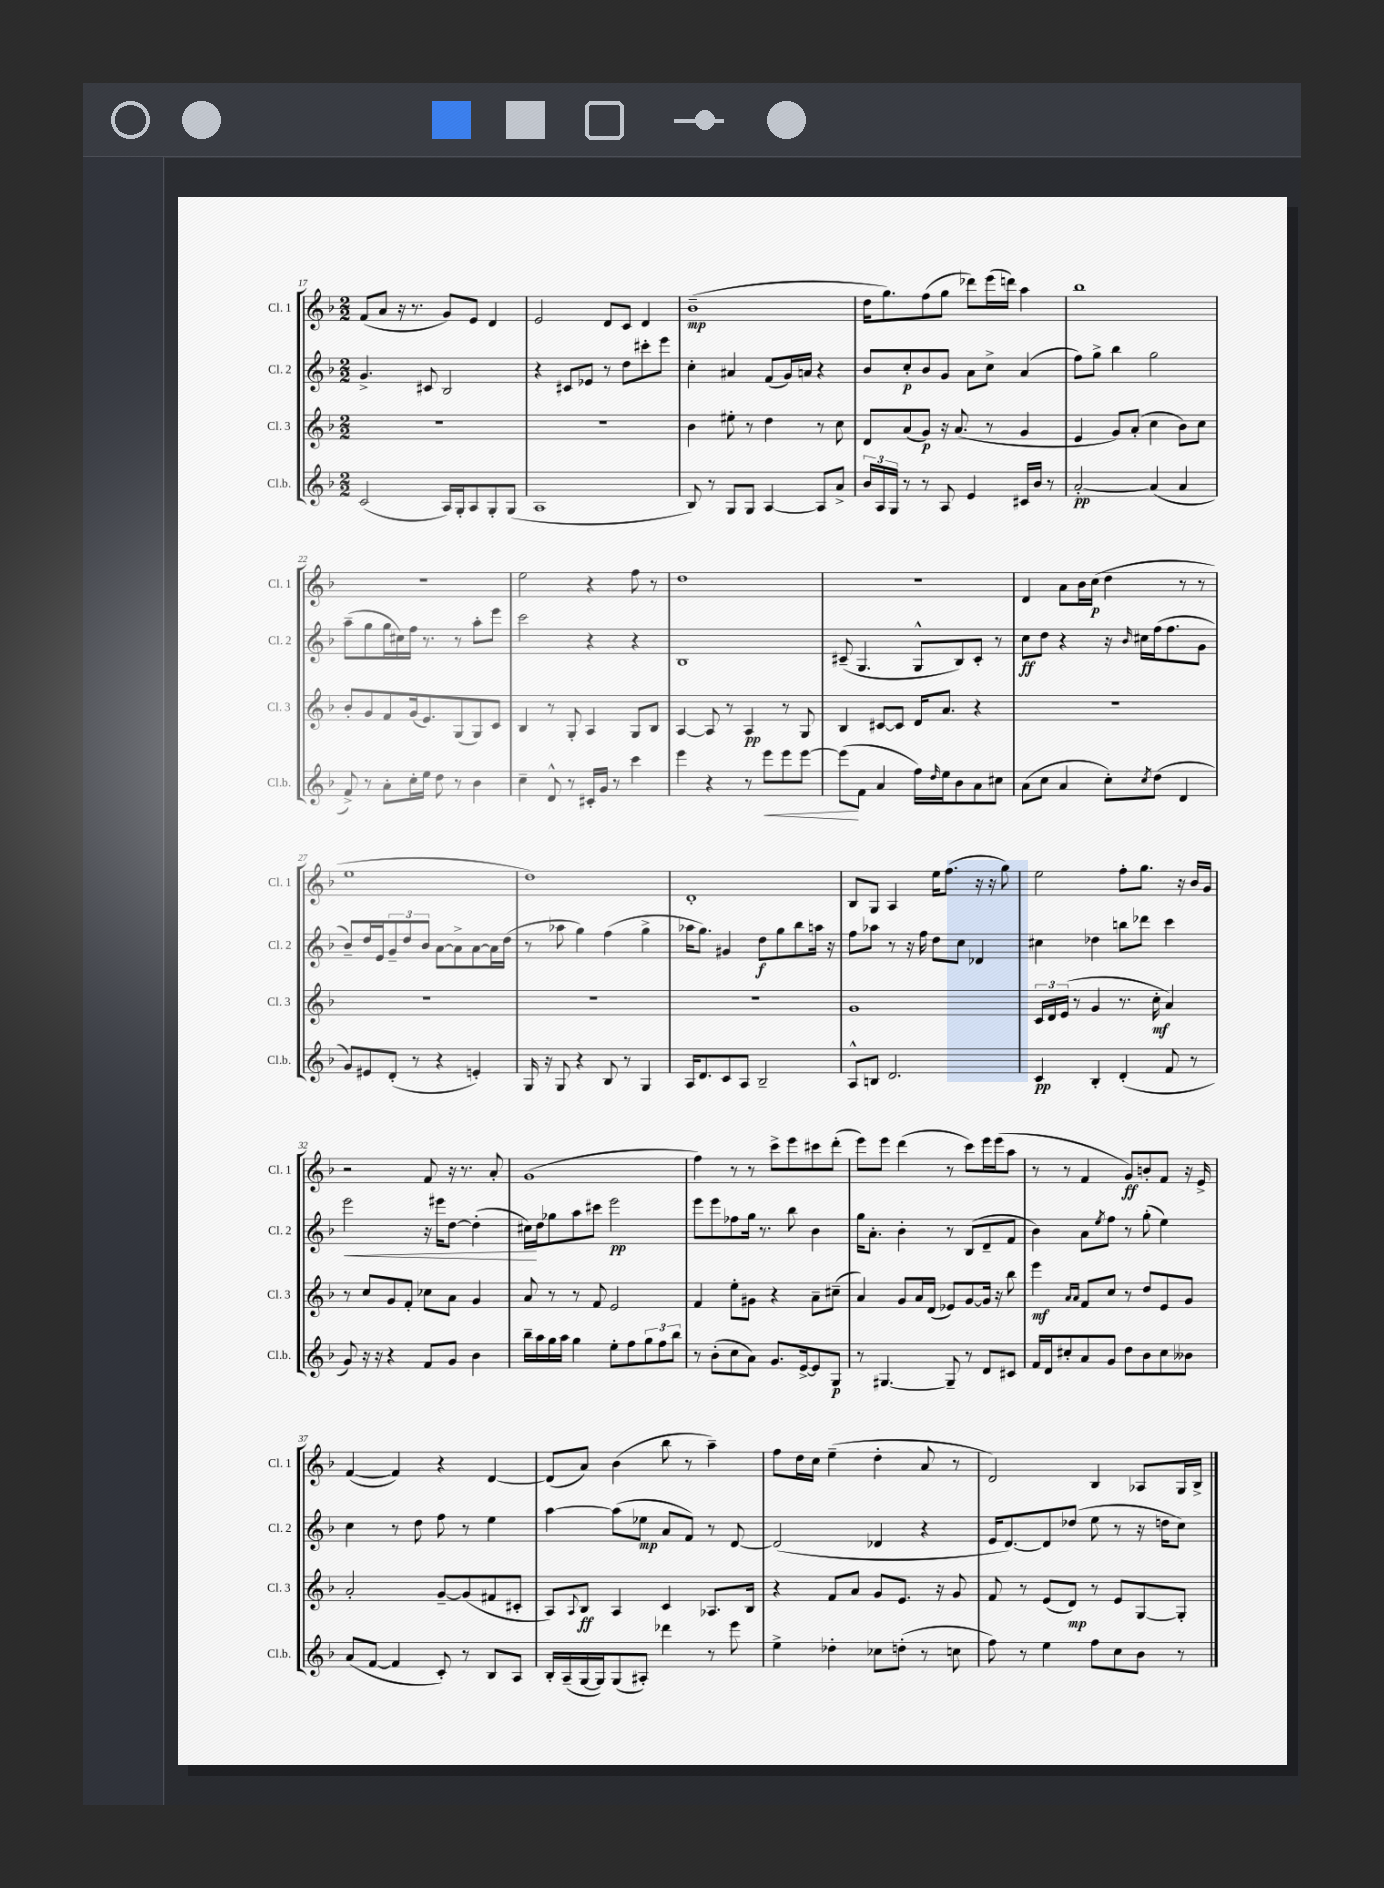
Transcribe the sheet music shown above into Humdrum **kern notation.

**kern	**kern	**kern	**kern
*staff4	*staff3	*staff2	*staff1
*clefG2	*clefG2	*clefG2	*clefG2
*k[b-]	*k[b-]	*k[b-]	*k[b-]
*M2/2	*M2/2	*M2/2	*M2/2
(2c/	1r	4.g^/	(8f/L
.	.	.	8a/J
.	.	.	16r
.	.	.	8.r
.	.	8c#/	.
16A/LL)	.	2B-/	8g/L)
16G'/J	.	.	.
8A/	.	.	8e/J
8G'/	.	.	4d/
(8G/J	.	.	.
=	=	=	=
1A	1r	4r	2e/
.	.	8c#/L	.
.	.	8e-/J	.
.	.	8r	8d/L
.	.	8dd\L	8c/J
.	.	8ccc#'\	4d/
.	.	8eee\J	.
=	=	=	=
8B-/)	4b-\	4cc'\	(1b-~
8r	.	.	.
8G/L	8ee#'\	4a#/	.
8G/J	8r	.	.
[4A/	4dd\	(8f/L	.
.	.	16g/L)	.
.	.	16a/JJ	.
8A/]L	8r	4r	.
8a^/J	8cc\	.	.
=	=	=	=
24b-/LL	8d/L	8b-/L	16dd\LK
24A/	.	.	.
.	.	.	8.gg\)
24G/JJ	.	.	.
8r	(8a/	8cc'/	.
8r	8g/J)	8b-/	(8ff\
8A/	16r	8g/J	8gg\J
.	(8.a/	.	.
4e/	.	8a\L	8ddd-\L)
.	8r	8cc^\J	(16eee\L
.	.	.	16ddd\JJ)
16c#/LL	4g/	(4a/	4aa\
16b-/JJ	.	.	.
8r	.	.	.
=	=	=	=
[2a'/	4e/	8ff\L)	1bb-
.	.	8gg^\J	.
.	8g/L)	4bb-\	.
.	(8a'/J	.	.
(4a/]	4cc\	2gg\	.
4a/	8b-\L)	.	.
.	8cc\J	.	.
=	=	=	=
8f^/)	8b-'/L	(8aa~\L	1r
8r	8g/	8gg\	.
8a'\L	8f/	16gg\L	.
.	.	16cc#\)	.
16cc'\L	(16g/k	16ff\JJ	.
16ee\JJ	8.e/)	8.r	.
8dd\	.	.	.
8r	(8G/	8r	.
4b-\	8G/)	8aa'\L	.
.	8c/J	8eee\J	.
=	=	=	=
4cc~\	4B-/	2ccc\	2ee\
8d^^/	8r	.	.
8r	8G'/	.	.
16c#'/LL	4A/	4r	4r
16g/JJ	.	.	.
8r	.	.	.
4ccc\	8G/L	4r	8ff\
.	8B-/J	.	8r
=	=	=	=
4eee\	[4A/	1B-	1dd
4r	8A/]	.	.
.	8r	.	.
8r	4A/	.	.
8eee\L	.	.	.
8eee\	8r	.	.
[8eee\J	8G/	.	.
=	=	=	=
(8eee\]L	4B-/	(8c#~/	1r
8f\J	.	4.G/	.
4a/	[8c#/L	.	.
.	8c#/]J	.	.
16ff\LL)	16d/LK	8G^^/L	.
16qqdd/	.	.	.
16ee\J	8.a/J	.	.
8b-\	.	8B-/)	.
8a\	4r	8c#'/J	.
8cc#\J	.	8r	.
=	=	=	=
(8a\L	1r	8cc\L	4d/
8cc\J	.	8dd\J	.
4a/	.	4r	8a\L
.	.	.	16b-\L
.	.	.	(16cc\JJ
8cc'\L)	.	16r	4dd\
.	.	16qqb-/	.
.	.	16cc#\LL	.
8qcc/	.	.	.
(8dd\J	.	(16ff\J	.
.	.	8.ff\	.
4d/	.	.	8r
.	.	8g\J	8r
=	=	=	=
8g/L)	1r	8b-~/L)	1ee
8e#/	.	16dd/L	.
.	.	16e/J	.
(8d'/J	.	12g~/	.
.	.	12dd/	.
8r	.	.	.
.	.	12b-/J	.
4r	.	[8a\L	.
.	.	8a^\]	.
4e'/)	.	[8a\	.
.	.	16a\]L	.
.	.	(16dd\JJ	.
=	=	=	=
16G/	1r	8r	1dd)
16r	.	.	.
8G/	.	8aa-\	.
4r	.	4gg\)	.
8B-/	.	(4ff\	.
8r	.	.	.
4G/	.	4gg^\	.
=	=	=	=
16A/LK	1r	16aa-\LK	1d'
8.d/	.	8.gg\J)	.
8c/	.	4g#/	.
8A/J	.	.	.
2B-~/	.	8dd\L	.
.	.	8gg\	.
.	.	8bb-\	.
.	.	16aa\Jk	.
.	.	16r	.
=	=	=	=
8A^^/L	1g	8ff\L	8B-/L
8B/J	.	8aa-\J	8G/J
2.d/	.	8r	4A/
.	.	16r	.
.	.	16ff\	.
.	.	8dd\L	16ee\LK
.	.	.	(8.ff\J
.	.	8cc\J	.
.	.	4d-/	16r
.	.	.	16r
.	.	.	8gg\)
=	=	=	=
4c/	24c/LL	4cc#\	2ee\
.	24d/	.	.
.	(24e/JJ	.	.
.	8r	.	.
4B-'/	4g/	4dd-\	.
(4d'/	8.r	8bb\L	8ff'\L
.	.	8ddd-\J	8.gg\J
.	16cc'\	.	.
8f/	4a/)	4ccc\	.
.	.	.	16r
8r	.	.	16b-/LL
.	.	.	16g/JJ
=	=	=	=
8g/)	8r	2eee\	2r
16r	8cc/L	.	.
16r	.	.	.
4r	8g/	.	.
.	8f'/J	.	.
8f/L	8cc-\L	16r	8f/
.	.	16eee#\LK	.
8g/J	8a\J	[8dd\J	16r
.	.	.	8.r
4b-\	4g/	(4dd'\]	.
.	.	.	8a'/
=	=	=	=
16bb-~\LL	8a/	16cc#\LL)	(1g
16aa\	.	16dd\J	.
16gg\	8r	8gg-\	.
16aa\JJ	.	.	.
4gg\	8r	8aa\	.
.	8f/	8ccc#\J	.
8ee'\L	2e/	2eee\	.
8ff\	.	.	.
12gg\	.	.	.
12ff\	.	.	.
12bb-\J	.	.	.
=	=	=	=
8r	4f/	8eee\L	4ff\)
(8b-'\L	.	8eee\	.
8cc\	8ee'\L	8ff-\	8r
8a\J)	8g#\J	16gg\Jk	8r
.	.	8.r	.
8.g/L	4r	.	8ccc^\L
.	.	8bb-\	8eee\
[16e^/k	.	.	.
8e/]	8a~\L	4b-\	8ccc#\
8G/J	(8cc#~\J	.	(8ddd'\J
=	=	=	=
8r	4a/)	16gg\LK	8eee\L)
.	.	8.a'\J	.
[4.G#/	.	.	8eee\J
.	8g/L	4b-'\	(4ddd\
.	16a/L	.	.
.	(16d/JJ	.	.
8G#~/]	8e-/L)	8r	8r
8r	[8g/	(8B-/L	8ccc\L)
8d/L	16g/]Jk	8d~/	16eee\L
.	16r	.	(16eee\J
8c#/J	8bb-\	8f/J	8aa\J
=	=	=	=
16f/LL	4eee\	4b-\)	8r
16d/J	.	.	.
8cc#'/	.	.	8r
.	16qqa/LL	.	.
.	16qqa/JJ	.	.
8a/	8f/L	8a\L	4f/
.	.	8qee/	.
8g/J	8cc/J	8ff\J	.
8dd\L	8r	8r	8g/L)
8b-\	8dd/L	(8gg'\	8b'/
8cc#\	8e/	4ee\)	8f/J
8b--\J	8g/J	.	16r
.	.	.	16e^/
=	=	=	=
(8a/L	2a'/	4cc\	([4f/
[8f/J	.	.	.
4f/]	.	8r	4f/])
.	.	8dd\	.
8c'/)	[8g~/L	8ff\	4r
8r	(8g/]	8r	.
8B-/L	8f#/	4ee\	[4d/
8A/J	8c#'/J	.	.
=	=	=	=
16B-'/LL	8A/L)	[4aa\	(8d/]L
(16A~/	.	.	.
.	8qqA/	.	.
[16G/	8B-/J	.	8a/J)
16G/]J)	.	.	.
(8G/	4A/	(8aa\]L	(4b-\
8A#'/J)	.	8ee-\J	.
4ddd-\	4c/	8a/L	8bb-\
.	.	8f/J)	8r
8r	8.A-/L	8r	4aa~\)
8eee\	.	[8d/	.
.	16B-/Jk	.	.
=	=	=	=
4ee^\	4r	(2d/]	8ff\L
.	.	.	16dd\L
.	.	.	16cc\JJ
4dd-'\	8f/L	.	(4ee~\
.	8a/J	.	.
8cc-\L	8g/L	4d-/	4dd'\
(8dd'\J	8.e/J	.	.
8r	.	4r	8a/
.	16r	.	.
8cc\	8g/	.	8r
=	=	=	=
8ff\)	8f/	16e/LK	2d/)
.	.	[8.d/)	.
8r	8r	.	.
4ee\	(8e/L	8d/]	.
.	8d/J)	(8dd-/J	.
8ff\L	8r	8ee\	4B-/
8cc\	8e/L	8r	.
8b-\J	[8G/	16r	8A-/L
.	.	16dd\LK	.
8r	8G'/]J	8cc\J)	16G/L
.	.	.	16B-^/JJ
==	==	==	==
*-	*-	*-	*-
